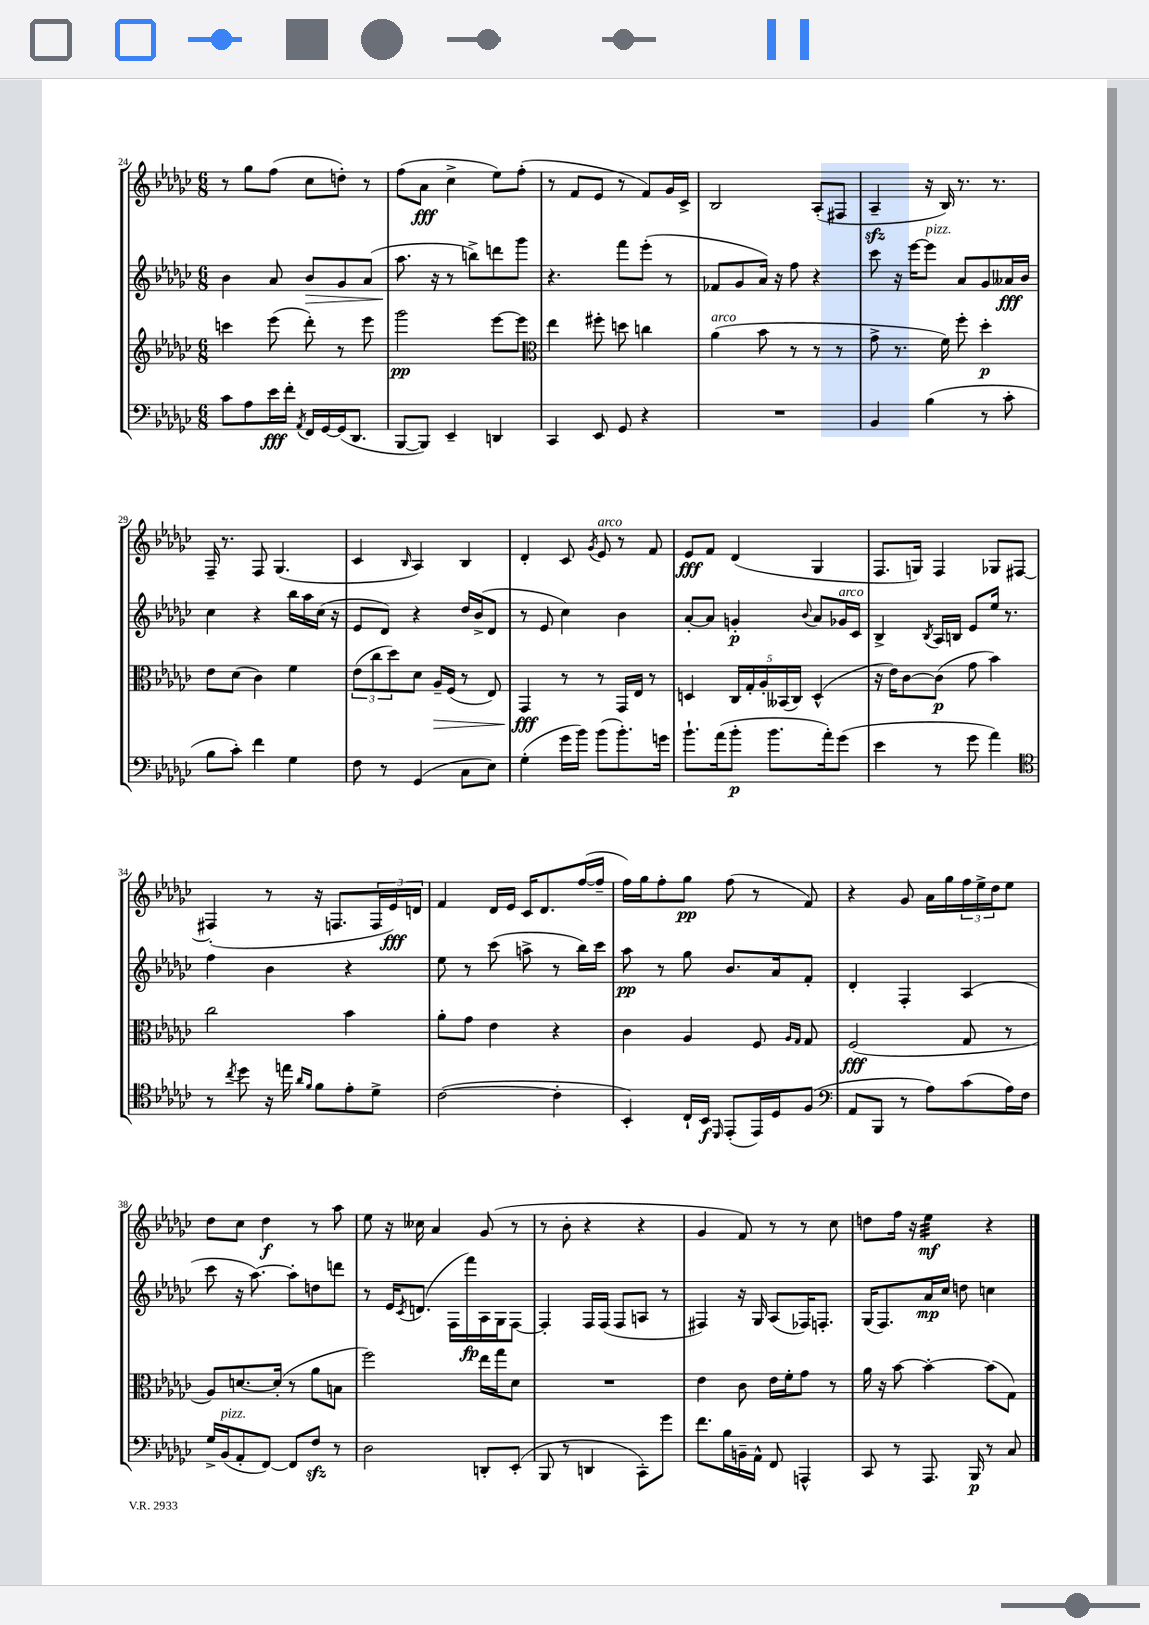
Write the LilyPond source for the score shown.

<<
\new StaffGroup <<
\new Staff = "s0" {
    \clef treble \key ges \major \numericTimeSignature \time 6/8
    r8 ges''8 f''8( ces''8 d''8-.) r8 |
    f''8( aes'8\fff ces''4-> ees''8) f''8-.( |
    r8 f'8 ees'8 r8 f'8) ges'16 ces'16-> |
    bes2 aes8-.( fis8 |
    aes4--\sfz r16 bes16) r8. r8. |
    f16-- r8. f8 ges4.( |
    ces'4 \grace { bes16 } aes4) bes4 |
    des'4-. ces'8 \acciaccatura { ges'8 } ees'8^\markup { \italic "arco" } r8 f'8 |
    ees'8\fff f'8 des'4( ges4 |
    f8. g16) f4 ges8 fis8~ |
    fis4-.( r8 r16 f8. \tuplet 3/2 { f16 ees'16\fff) d'16 } |
    f'4 des'16 ees'16 ces'16 des'8. f''16~( f''16-- |
    f''16) ges''16 f''8-. ges''8\pp f''8( r8 f'8) |
    r4 ges'8 aes'16 ges''16 \tuplet 3/2 { f''16 ees''16-> des''16 } ees''8 |
    des''8 ces''8 des''4\f r8 aes''8 |
    ees''8 r16 ceses''16 aes'4 ges'8( r8 |
    r8 bes'8-. r4 r4 |
    ges'4 f'8) r8 r8 ces''8 |
    d''8 f''16 r16 ees''4:32\mf r4 \bar "|." |
}
\new Staff = "s1" {
    \clef treble \key ges \major \numericTimeSignature \time 6/8
    bes'4 aes'8 bes'8\> ges'8 aes'8( |
    aes''8.\! r16 r8 b''8->) d'''8 ges'''8 |
    r4. f'''8 ees'''8-.( r8 |
    fes'8 ges'8 aes'16) r16 f''8 r4 |
    ces'''8 r16 ees'''16~ ees'''8^\markup { \italic "pizz." } aes'8 ges'8 aeses'16\fff bes'16 |
    ces''4 r4 bes''16 aes''16 ces''16( r16 |
    ees'8 des'8) r4 des''16 bes'16->( des'8 |
    r8 ees'8 ces''4) bes'4 |
    aes'8~-. aes'8 g'4-.\p \appoggiatura { bes'8 } aes'8 ges'16^\markup { \italic "arco" } ces'16 |
    bes4-> \acciaccatura { bes8 } aes16 b16 ees'8 ees''16 r8. |
    f''4 bes'4 r4 |
    ees''8 r8 ces'''8( a''8-> r8 bes''16) ces'''16 |
    aes''8\pp r8 ges''8 bes'8. aes'16 f'8-. |
    des'4-. f4-. aes4( |
    ces'''8 r16 aes''8.~) aes''8-. d''8 d'''8 |
    r8 ees'16 \acciaccatura { ces'8 } d'8.( f16 f'''16\fp) aes16 ges16 f8~ |
    f4-. f16 f16( f8 a8 r8 |
    fis4) r16 ges16 aes8( fes16) f8.-. |
    ges16( f8.) aes'16\mp ces''16 d''8 c''4 \bar "|." |
}
\new Staff = "s2" {
    \clef treble \key ges \major \numericTimeSignature \time 6/8
    c'''4 ees'''8( des'''8-.) r8 ees'''8 |
    ges'''2\pp ees'''8~ ees'''8 |
    \clef alto ees''4 fis''8-. d''8 c''4 |
    aes'4^\markup { \italic "arco" }( bes'8 r8 r8 r8 |
    ges'8-> r8. f'16) f''8-. des''4-.\p |
    ees'8 des'8( ces'4) f'4 |
    \tuplet 3/2 { ees'8( ces''8 des''8) } des'8 aes16--\> f16( r8 ees8) |
    ges,4\fff\! r8 r8 ges,16 ees16 r8 |
    d4 \tuplet 5/4 { ces16 ges16-. aes16-. beses,16( ces16) } d4-^( |
    r16 ees'16) ces'8~ ces'8\p( ges'8 bes'4) |
    ces''2 bes'4 |
    aes'8-. ges'8 ees'4 r4 |
    ces'4 aes4 f8 \grace { aes16 ges16 } ges8 |
    f2\fff( ges8 r8 |
    aes8) d'8.~ d'16-.( r8 aes'8 b8 |
    f''2) ees''16 ges''16 des'8 |
    R2. |
    ees'4 ces'8 ees'16 f'16-. ges'8 r8 |
    aes'16 r16 bes'8~ bes'4~-. bes'8( ges8) \bar "|." |
}
\new Staff = "s3" {
    \clef bass \key ges \major \numericTimeSignature \time 6/8
    ces'8 aes8 ees'16\fff f'16-. \acciaccatura { aes,8 } f,16 ges,16~ ges,16( des,8. |
    bes,,8~ bes,,8) ees,4-- d,4 |
    ces,4 ees,8 ges,8 r4 |
    R2. |
    bes,4 bes4( r8 ces'8-. |
    bes8 ces'8-.) f'4 ges4 |
    f8 r8 ges,4( ces8 ees8) |
    ges4-.( ges'16 bes'16) bes'8( bes'8.-.) g'16 |
    bes'8.-! aes'16( bes'8-.\p bes'8. aes'16-.) ges'8( |
    ees'4 r8 ges'8 aes'4) |
    \clef tenor r8 \acciaccatura { ces''8 } des''8 r16 e''16 \grace { aes'16 f'16 } f'8 ees'8-. des'8-> |
    ces'2~( ces'4-. |
    bes,4-.) ces16-! bes,16\f \grace { des,16 } ees,8-.( ees,16) des16 f8( |
    \clef bass aes,8 bes,,8 r8 aes8) ces'8( aes16) f16 |
    ges16-> bes,16^\markup { \italic "pizz." }( aes,8-. f,8~) f,8 f8\sfz r8 |
    des2 d,8-. ees,8-.( |
    bes,,8 r8 d,4 ces,8-.) ges'8 |
    f'8. bes16 b,16-- aes,16-^ f,8 a,,4-^ |
    ces,8 r8 aes,,8. bes,,16\p r8 ces8 \bar "|." |
}
>>
>>
\layout { \context { \Score currentBarNumber = #24 } }
